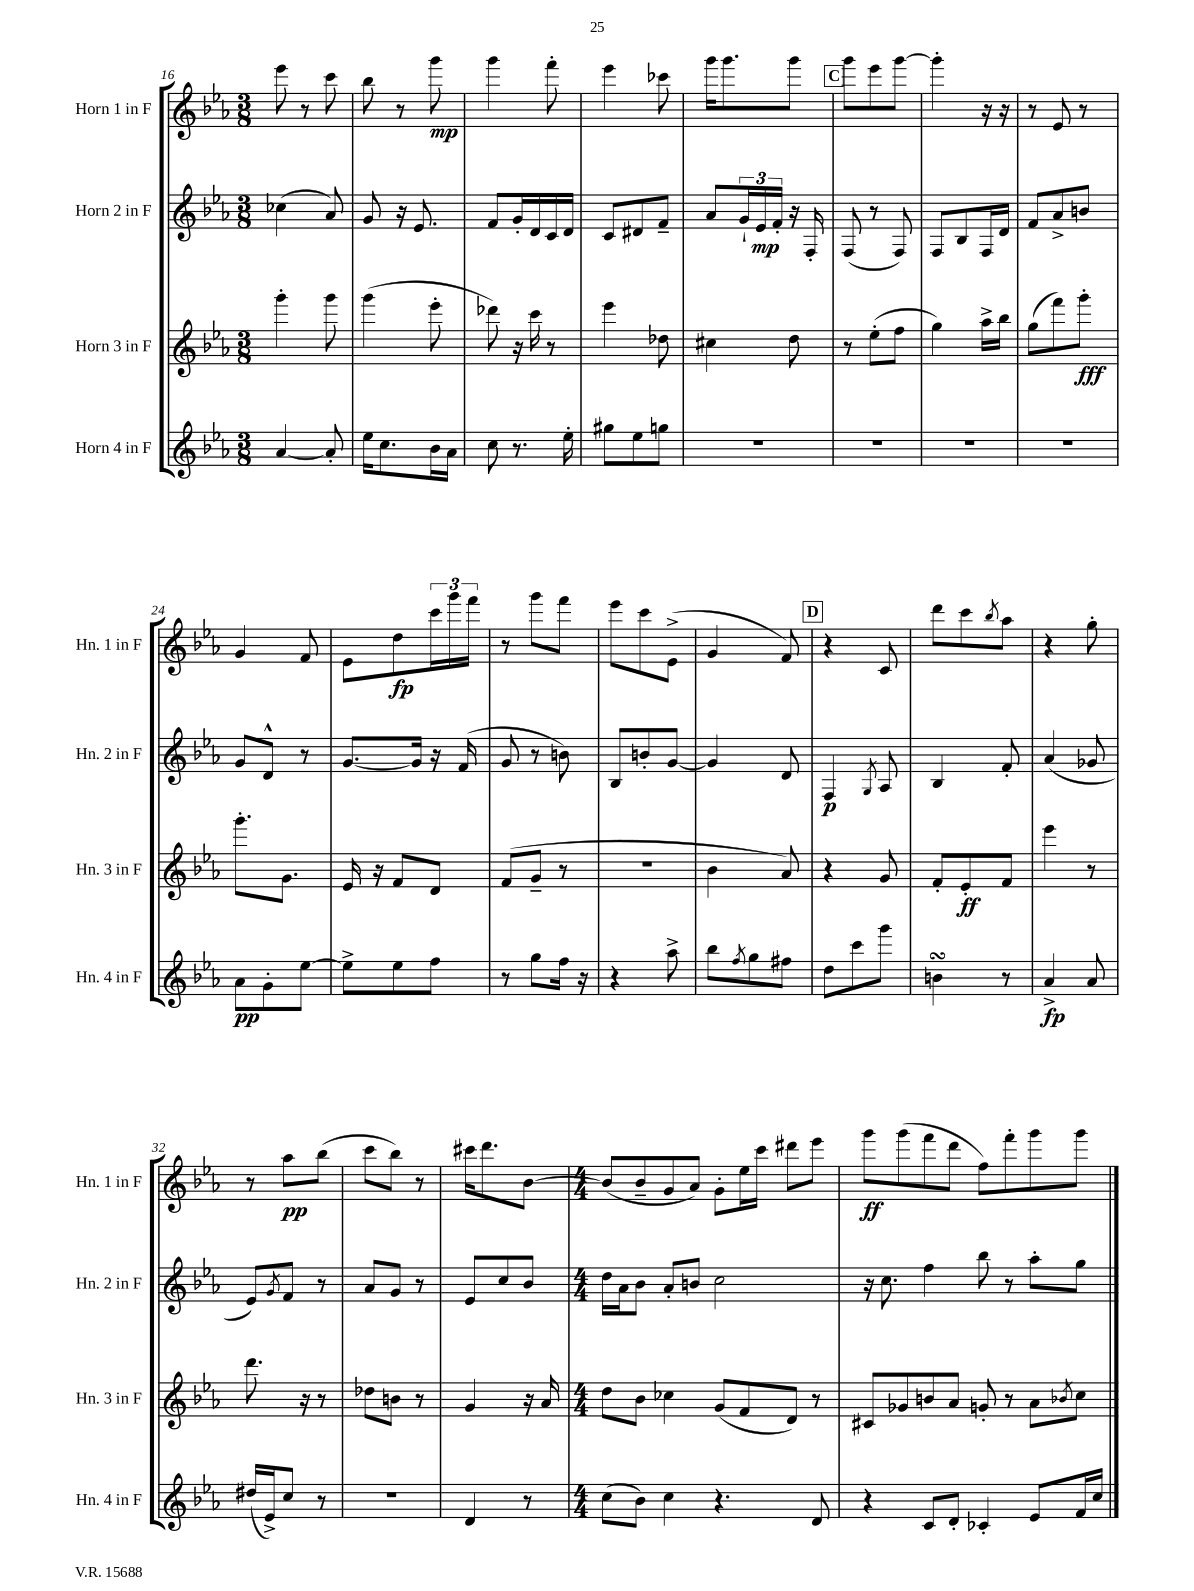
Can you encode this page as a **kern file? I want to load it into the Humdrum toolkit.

**kern	**dynam	**kern	**dynam	**kern	**dynam	**kern	**dynam
*part4	*part4	*part3	*part3	*part2	*part2	*part1	*part1
*staff4	*staff4	*staff3	*staff3	*staff2	*staff2	*staff1	*staff1
*I"Horn 4 in F	*	*I"Horn 3 in F	*	*I"Horn 2 in F	*	*I"Horn 1 in F	*
*I'Hn. 4 in F	*	*I'Hn. 3 in F	*	*I'Hn. 2 in F	*	*I'Hn. 1 in F	*
*clefG2	*	*clefG2	*	*clefG2	*	*clefG2	*
*k[b-e-a-]	*	*k[b-e-a-]	*	*k[b-e-a-]	*	*k[b-e-a-]	*
*M3/8	*	*M3/8	*	*M3/8	*	*M3/8	*
=16	=16	=16	=16	=16	=16	=16	=16
[4a-/	.	4ggg'\	.	(4cc-X\	.	8eee-\	.
.	.	.	.	.	.	8r	.
8a-'/]	.	8ggg\	.	8a-/)	.	8ccc\	.
=17	=17	=17	=17	=17	=17	=17	=17
16ee-\KL	.	(4ggg\	.	8g/	.	8bb-\	.
8.cc\	.	.	.	.	.	.	.
.	.	.	.	16r	.	8r	.
.	.	.	.	8.e-/	.	.	.
16b-\L	.	8eee-'\	.	.	.	8ggg\	mp
16a-\JJ	.	.	.	.	.	.	.
=18	=18	=18	=18	=18	=18	=18	=18
8cc\	.	8ddd-X\)	.	8f/L	.	4ggg\	.
8.r	.	16r	.	16g'/L	.	.	.
.	.	16ccc\	.	16d/	.	.	.
.	.	8r	.	16c/	.	8fff'\	.
16ee-'\	.	.	.	16d/JJ	.	.	.
=19	=19	=19	=19	=19	=19	=19	=19
8gg#X\L	.	4eee-\	.	8c/L	.	4eee-\	.
8ee-\	.	.	.	8d#X/	.	.	.
8ggn\J	.	8dd-X\	.	8f~/J	.	8ccc-X\	.
=20	=20	=20	=20	=20	=20	=20	=20
4.r	.	4cc#X\	.	8a-/L	.	16ggg\KL	.
.	.	.	.	.	.	8.ggg\	.
.	.	.	.	24g`/L	.	.	.
.	.	.	.	24e-/	mp	.	.
.	.	.	.	24f'/JJ	.	.	.
.	.	8dd\	.	16r	.	8ggg\J	.
.	.	.	.	16F'/	.	.	.
!!LO:REH:place=s1:t=C
=21	=21	=21	=21	=21	=21	=21	=21
4.r	.	8r	.	(8F/	.	8ggg\L	.
.	.	(8ee-'\L	.	8r	.	8eee-\	.
.	.	8ff\J	.	8F/)	.	[8ggg\J	.
=22	=22	=22	=22	=22	=22	=22	=22
4.r	.	4gg\)	.	8F/L	.	4ggg'\]	.
.	.	.	.	8B-/	.	.	.
.	.	16aa-^\LL	.	16F/L	.	16r	.
.	.	16bb-\JJ	.	16d/JJ	.	16r	.
=23	=23	=23	=23	=23	=23	=23	=23
4.r	.	(8gg\L	.	8f/L	.	8r	.
.	.	8fff\)	.	8a-^/	.	8e-/	.
.	.	8ggg'\J	fff	8bn/J	.	8r	.
!!LO:LB:g=z
=24	=24	=24	=24	=24	=24	=24	=24
8a-\L	pp	8.ggg'\L	.	8g/L	.	4g/	.
8g'\	.	.	.	8d^^/J	.	.	.
.	.	8.g\J	.	.	.	.	.
[8ee-\J	.	.	.	8r	.	8f/	.
=25	=25	=25	=25	=25	=25	=25	=25
8ee-^\L]	.	16e-/	.	[8.g/L	.	8e-\L	.
.	.	16r	.	.	.	.	.
8ee-\	.	8f/L	.	.	.	8dd\	fp
.	.	.	.	16g/Jk]	.	.	.
8ff\J	.	8d/J	.	16r	.	24ccc\L	.
.	.	.	.	.	.	24ggg\	.
.	.	.	.	(16f/	.	.	.
.	.	.	.	.	.	24fff\JJ	.
=26	=26	=26	=26	=26	=26	=26	=26
8r	.	(8f/L	.	8g/	.	8r	.
8gg\L	.	8g~/J	.	8r	.	8ggg\L	.
16ff\Jk	.	8r	.	8bn\)	.	8fff\J	.
16r	.	.	.	.	.	.	.
=27	=27	=27	=27	=27	=27	=27	=27
4r	.	4.r	.	8B-/L	.	8eee-\L	.
.	.	.	.	8bn'/	.	8ccc\	.
8aa-^\	.	.	.	[8g/J	.	(8e-^\J	.
=28	=28	=28	=28	=28	=28	=28	=28
8bb-\L	.	4b-\	.	4g/]	.	4g/	.
8qff/	.	.	.	.	.	.	.
8gg\	.	.	.	.	.	.	.
8ff#X\J	.	8a-/)	.	8d/	.	8f/)	.
!!LO:REH:place=s1:t=D
=29	=29	=29	=29	=29	=29	=29	=29
8dd\L	.	4r	.	4F/	p	4r	.
8ccc\	.	.	.	.	.	.	.
.	.	.	.	8qG/	.	.	.
8ggg\J	.	8g/	.	8A-/	.	8c/	.
=30	=30	=30	=30	=30	=30	=30	=30
4bnsSsS\	.	8f'/L	.	4B-/	.	8ddd\L	.
.	.	8e-'/	ff	.	.	8ccc\	.
.	.	.	.	.	.	8qbb-/	.
8r	.	8f/J	.	8f'/	.	8aa-\J	.
=31	=31	=31	=31	=31	=31	=31	=31
4a-^/	fp	4eee-\	.	(4a-/	.	4r	.
8a-/	.	8r	.	8g-X/	.	8gg'\	.
!!LO:LB:g=z
=32	=32	=32	=32	=32	=32	=32	=32
(16dd#X/LL	.	8.ddd\	.	8e-/L)	.	8r	.
16e-^/J)	.	.	.	.	.	.	.
.	.	.	.	8qg/	.	.	.
8cc/J	.	.	.	8f/J	.	8aa-\L	pp
.	.	16r	.	.	.	.	.
8r	.	8r	.	8r	.	(8bb-\J	.
=33	=33	=33	=33	=33	=33	=33	=33
4.r	.	8dd-X\L	.	8a-/L	.	8ccc\L	.
.	.	8bn\J	.	8g/J	.	8bb-\J)	.
.	.	8r	.	8r	.	8r	.
=34	=34	=34	=34	=34	=34	=34	=34
4d/	.	4g/	.	8e-/L	.	16ccc#X\KL	.
.	.	.	.	.	.	8.ddd\	.
.	.	.	.	8cc/	.	.	.
8r	.	16r	.	8b-/J	.	[8b-\J	.
.	.	16a-/	.	.	.	.	.
=35	=35	=35	=35	=35	=35	=35	=35
*M4/4	*	*M4/4	*	*M4/4	*	*M4/4	*
(8cc\L	.	8dd\L	.	16dd\LL	.	(8b-/L]	.
.	.	.	.	16a-\J	.	.	.
8b-\J)	.	8b-\J	.	8b-\J	.	8b-~/	.
4cc\	.	4cc-X\	.	8a-'/L	.	8g/	.
.	.	.	.	8bn/J	.	8a-/J)	.
4.r	.	(8g/L	.	2cc\	.	8g'\L	.
.	.	8f/	.	.	.	16ee-\L	.
.	.	.	.	.	.	16ccc\JJ	.
.	.	8d/J)	.	.	.	8ddd#X\L	.
8d/	.	8r	.	.	.	8eee-\J	.
=36	=36	=36	=36	=36	=36	=36	=36
4r	.	8c#X/L	.	16r	.	8ggg\L	ff
.	.	.	.	8.cc\	.	.	.
.	.	8g-X/	.	.	.	(8ggg\	.
8c/L	.	8bn/	.	4ff\	.	8fff\	.
8d'/J	.	8a-/J	.	.	.	8ddd\J	.
4c-X'/	.	8gn'/	.	8bb-\	.	8ff\L)	.
.	.	8r	.	8r	.	8fff'\	.
8e-/L	.	8a-\L	.	8aa-'\L	.	8ggg\	.
.	.	8qb-X/	.	.	.	.	.
16f/L	.	8cc\J	.	8gg\J	.	8ggg\J	.
16cc/JJ	.	.	.	.	.	.	.
==	==	==	==	==	==	==	==
*-	*-	*-	*-	*-	*-	*-	*-
